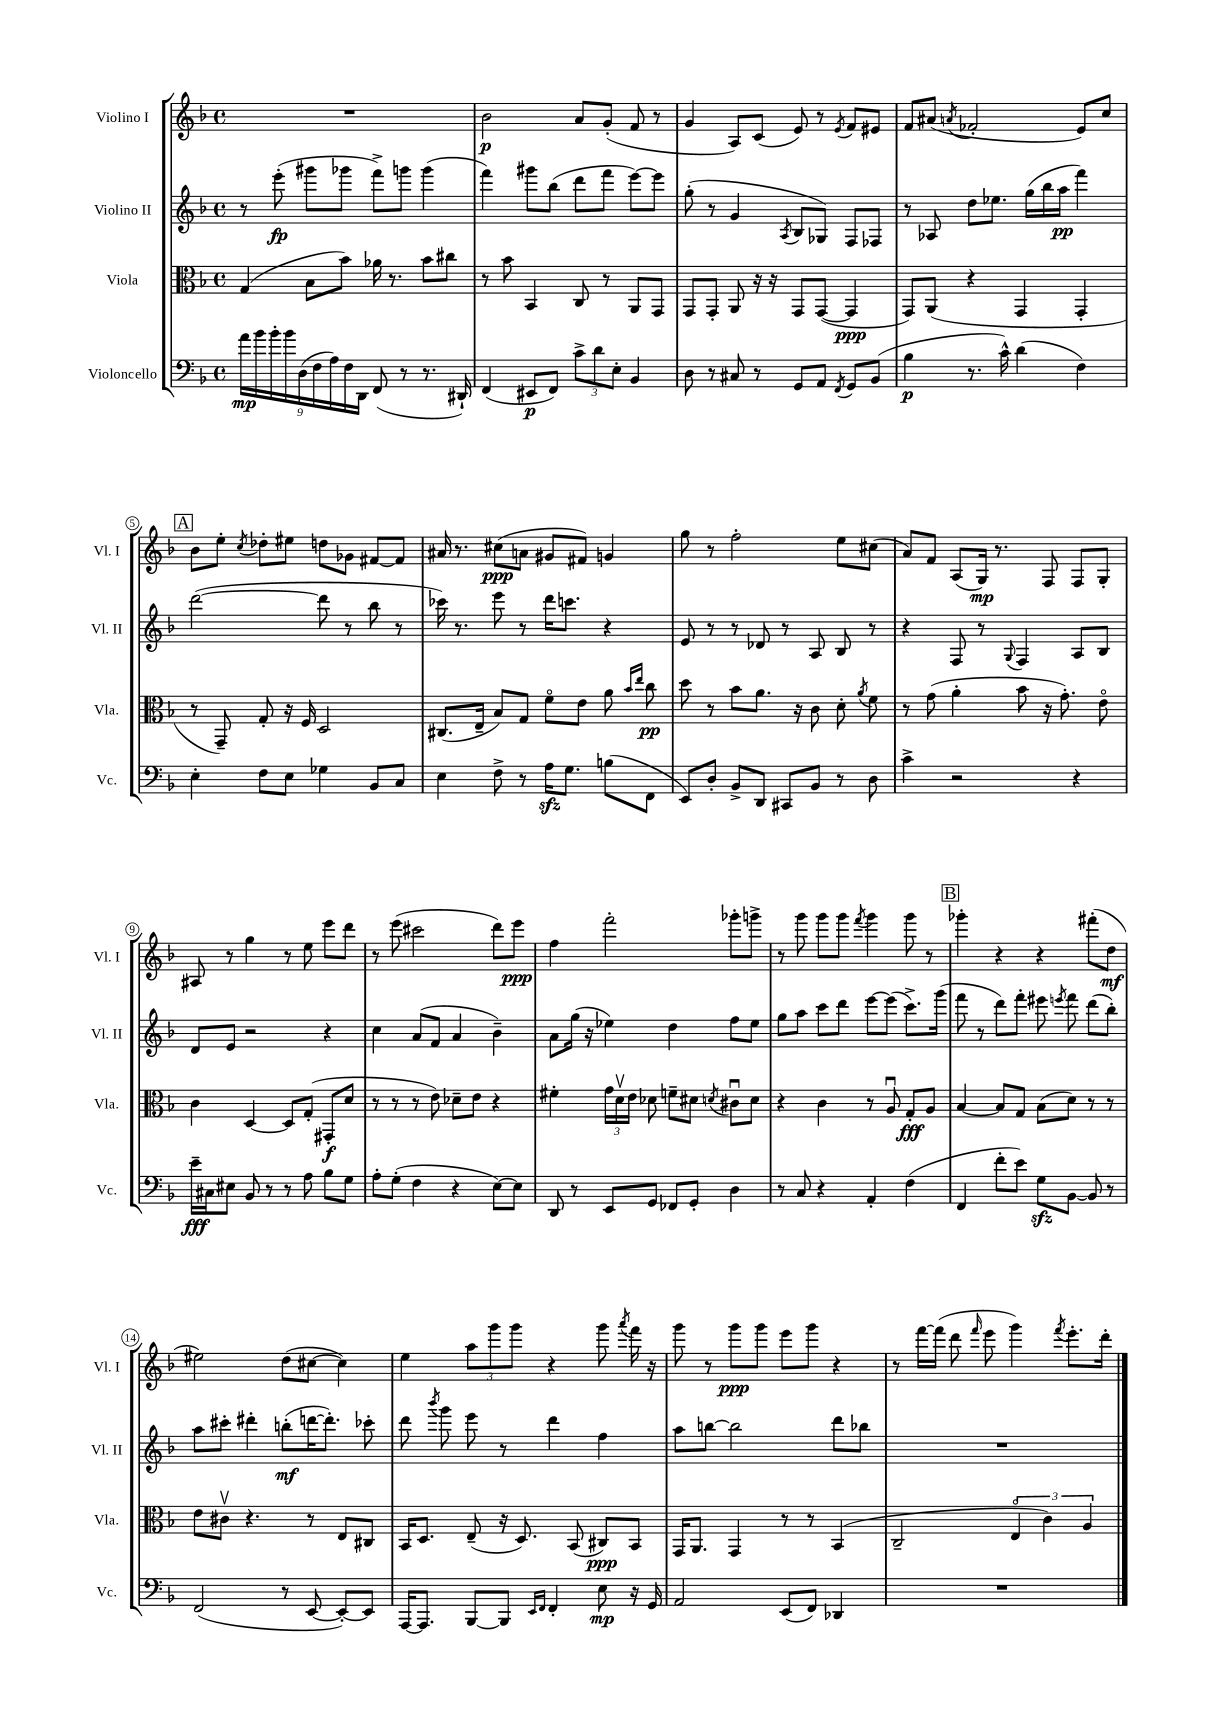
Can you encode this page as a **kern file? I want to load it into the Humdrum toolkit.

**kern	**kern	**kern	**kern
*staff4	*staff3	*staff2	*staff1
*clefF4	*clefC3	*clefG2	*clefG2
*k[b-]	*k[b-]	*k[b-]	*k[b-]
*M4/4	*M4/4	*M4/4	*M4/4
*met(c)	*met(c)	*met(c)	*met(c)
18a	(4G	8r	1r
18b-	.	.	.
18b-'	.	.	.
.	.	(8eee'	.
18b-	.	.	.
(18D	.	.	.
.	8B-	8ggg#	.
18F	.	.	.
18A)	.	.	.
.	8b-)	8ggg-	.
18F	.	.	.
18DD	.	.	.
(8FF	16a-	8fff^)	.
.	8.r	.	.
8r	.	8ggg	.
8.r	8b-	(4ggg	.
.	8cc#	.	.
16DD#`)	.	.	.
=	=	=	=
(4FF	8r	4fff)	2b-
.	8b-	.	.
8EE#	4BB-	8ggg#	.
8FF)	.	(8bb-	.
12c^	8C	8ddd	8a
12d	.	.	.
.	8r	8fff	(8g'
12E'	.	.	.
4BB-	8AA	[8eee)	8f
.	8GG	8eee]	8r
=	=	=	=
8D	8GG	(8gg'	4g
8r	8GG'	8r	.
8C#	8AA	4g	8A)
8r	16r	.	(8c
.	16r	.	.
.	.	8qA	.
8GG	8GG	8B-	8e)
8AA	([8GG	8G-)	8r
8qFF	.	.	8qe
8GG	4GG]	8F	8f
(8BB-	.	8F-	8e#
=	=	=	=
4B-	8GG)	8r	8f
.	(8AA	8A-	(8a#
.	.	.	8qa
8.r	4r	8dd	2f-'
.	.	8.ee-	.
16c^^)	.	.	.
(4d	4GG	.	.
.	.	(16gg	.
.	.	16bb-	.
.	.	16aa	.
4F)	4GG'	4fff)	8e)
.	.	.	8cc
=	=	=	=
4E'	8r	([2ddd	8b-
.	8GG~)	.	8ee'
.	.	.	8qcc
8F	8G'	.	8dd-'
8E	16r	.	8ee#
.	16F	.	.
4G-	2D	8ddd]	8dd
.	.	8r	8g-
8BB-	.	8bb-	[8f#
8C	.	8r	8f#]
=	=	=	=
4E	(8.C#	16ccc-)	16a#
.	.	8.r	8.r
.	16E~	.	.
8F^	8B-)	8eee	(8cc#
8r	8G	8r	8a
16A	8fo	16ddd	8g#
8.G	.	8.ccc	.
.	8e	.	8f#)
(8B	8a	4r	4g
.	16qqb-	.	.
.	16qqee	.	.
8FF	8cc	.	.
=	=	=	=
8EE)	8dd	8e	8gg
8D'	8r	8r	8r
8BB-^	8b-	8r	2ff'
8DD	8.a	8d-	.
8CC#	.	8r	.
.	16r	.	.
8BB-	8c	8A	.
8r	8d'	8B-	8ee
.	8qa	.	.
8D	8f	8r	(8cc#
=	=	=	=
4c^	8r	4r	8a)
.	(8g	.	8f
2r	4a'	8F	(8A
.	.	8r	16G)
.	.	.	8.r
.	.	8qqG	.
.	8b-	4F	.
.	16r	.	8F
.	8.g')	.	.
4r	.	8A	8F
.	8eo	8B-	8G'
=	=	=	=
16e~	4c	8d	8A#
16C#	.	.	.
8E#	.	8e	8r
8BB-	[4D	2r	4gg
8r	.	.	.
8r	8D]	.	8r
8A	(8G'	.	8ee
8B-	8GG#'	4r	8eee
8G	8d	.	8ddd
=	=	=	=
8A'	8r	4cc	8r
(8G'	8r	.	(8eee
4F	8r	(8a	2ccc#
.	8e)	8f	.
4r	8d-~	4a	.
.	8e	.	.
[8E)	4r	4b-~)	8ddd)
8E]	.	.	8eee
=	=	=	=
8DD	4f#'	8a	4ff
8r	.	(16gg	.
.	.	16r	.
8EE	24g	4ee-)	2fff'
.	24dv	.	.
.	24e	.	.
8GG	8d-	.	.
8FF-	8f~	4dd	.
8GG'	8d#	.	.
.	8qd	.	.
4D	8c#u	8ff	8ggg-'
.	8d	8ee-	8ggg^
=	=	=	=
8r	4r	8gg	8r
8C	.	8aa	8ggg
4r	4c	8ccc	8ggg
.	.	8ddd	8ggg
.	.	.	8qfff
4AA'	8r	[8eee	4ggg
.	8Au	(8eee]	.
(4F	8G'	8.ccc^)	8ggg
.	8A	.	8r
.	.	(16ggg	.
=	=	=	=
4FF	[4B-	8fff	4ggg-'
.	.	8r	.
8f'	8B-]	8ddd)	4r
8e)	8G	8fff'	.
8G	(8B-	8eee#	4r
.	.	8qeee	.
[8BB-	8d)	8fff	.
8BB-]	8r	(8ddd	(8fff#'
8r	8r	8bb-')	8dd
=	=	=	=
(2FF	8e	8aa	2ee#)
.	8c#v	8ccc#'	.
.	4.r	4ddd#'	.
8r	.	(8bb'	(8dd
[8EE	8r	[16ddd	[8cc#
.	.	8.ddd'])	.
8EE'_)	8E	.	4cc#])
8EE]	8C#	8ccc-'	.
=	=	=	=
[16AAA	16BB-	8ddd	4ee
8.AAA]	8.D	.	.
.	.	8qbbb-	.
.	.	8ggg	.
[8BBB-	(8E~	8eee	12aa
.	.	.	12ggg
8BBB-]	16r	8r	.
.	.	.	12ggg
.	8.D)	.	.
16qqEE	.	.	.
16qqFF	.	.	.
4FF'	.	4ddd	4r
.	(8BB-	.	.
8E	8C#)	4ff	8ggg
.	.	.	8qaaa
16r	8BB-	.	16fff
16GG	.	.	16r
=	=	=	=
2AA	16GG	8aa	8ggg
.	8.AA	.	.
.	.	[8bb	8r
.	4GG	2bb]	8ggg
.	.	.	8ggg
(8EE	8r	.	8eee
8FF)	8r	.	8ggg
4DD-	(4BB-	8ddd	4r
.	.	8bb-	.
=	=	=	=
1r	2C~	1r	8r
.	.	.	[16fff
.	.	.	(16fff]
.	.	.	8ddd
.	.	.	16qqfff
.	.	.	8eee
.	6Eo	.	4ggg)
.	6c)	.	.
.	.	.	8qfff
.	.	.	8.eee'
.	6A	.	.
.	.	.	16ddd'
==	==	==	==
*-	*-	*-	*-
